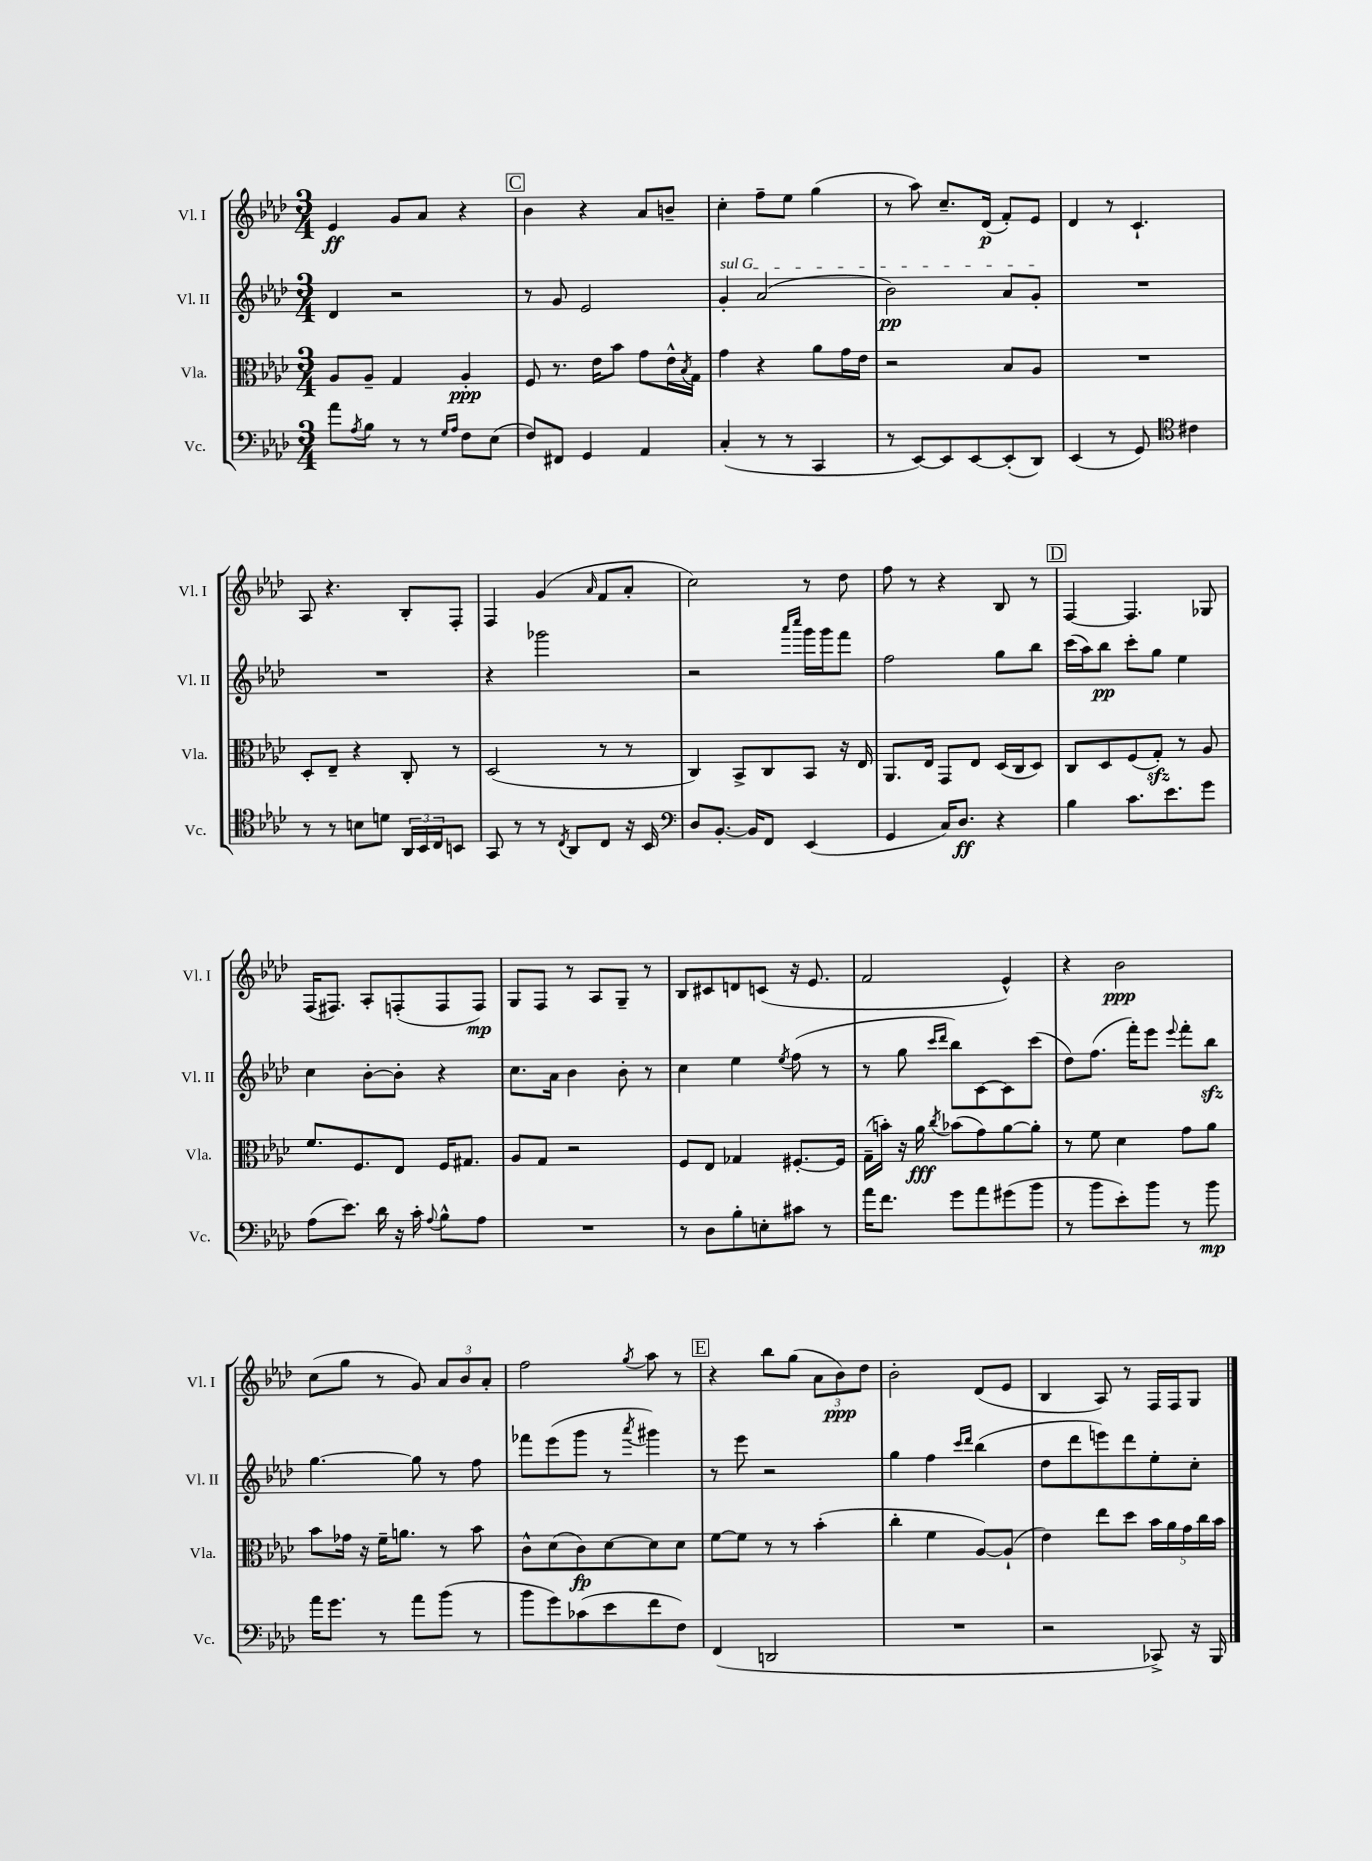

**kern	**kern	**kern	**kern
*staff4	*staff3	*staff2	*staff1
*clefF4	*clefC3	*clefG2	*clefG2
*k[b-e-a-d-]	*k[b-e-a-d-]	*k[b-e-a-d-]	*k[b-e-a-d-]
*M3/4	*M3/4	*M3/4	*M3/4
8a-	8A-	4d-	4e-
8qA-	.	.	.
8B-	8A-~	.	.
8r	4G	2r	8g
8r	.	.	8a-
16qqG	.	.	.
16qqA-	.	.	.
8F	4A-'	.	4r
(8E-	.	.	.
=	=	=	=
8F)	8F	8r	4b-
8FF#	8.r	8g	.
4GG	.	2e-	4r
.	16e-	.	.
.	8b-	.	.
4AA-	8g	.	8a-
.	16e-^^	.	8b~
.	8qB-	.	.
.	16G	.	.
=	=	=	=
(4C'	4g	4g'	4cc'
8r	4r	(2a-	8ff~
8r	.	.	8ee-
4CC	8a-	.	(4gg
.	16g	.	.
.	16e-	.	.
=	=	=	=
8r	2r	2b-)	8r
[8EE-)	.	.	8aa-)
8EE-]	.	.	8.cc~
[8EE-	.	.	.
.	.	.	(16d-
(8EE-']	8B-	8a-	8f')
8DD-)	8A-	8g'	8e-
=	=	=	=
(4EE-	2.r	2.r	4d-
8r	.	.	8r
8GG)	.	.	4.c`
*clefC4	*	*	*
4c#	.	.	.
=	=	=	=
8r	8D-'	2.r	8A-
8r	8E-~	.	4.r
8B	4r	.	.
8d	.	.	.
24AA-	8C'	.	8B-'
24BB-	.	.	.
24C	.	.	.
8BB	8r	.	8F'
=	=	=	=
8GG	(2D-	4r	4F
8r	.	.	.
8r	.	2ggg-	(4g
8qC	.	.	.
8AA-	.	.	.
.	.	.	16qqa-
8C	8r	.	8f
16r	8r	.	8a-'
16BB-	.	.	.
=	=	=	=
*clefF4	*	*	*
8D-	4C)	2r	2cc)
[8.BB-'	.	.	.
.	8BB-^	.	.
16BB-]	.	.	.
8FF	8C	.	.
.	.	16qqaaa-	.
.	.	16qqcccc	.
(4EE-	8BB-	16ggg	8r
.	.	16ggg	.
.	16r	8fff	8dd-
.	16E-	.	.
=	=	=	=
4GG	8.AA-	2ff	8ff
.	.	.	8r
.	16E-	.	.
16C)	8GG	.	4r
8.D-	.	.	.
.	8E-	.	.
4r	(16D-	8gg	8B-
.	16C	.	.
.	8D-)	8bb-	8r
=	=	=	=
4B-	8C	(16ccc	[4F
.	.	16aa-)	.
.	8D-	8bb-	.
8.c	(8F	8ccc'	4.F]
.	8G')	8gg	.
8.e-	.	.	.
.	8r	4ee-	.
8g	8A-	.	8G-
=	=	=	=
(8A-	8.f	4cc	(16F
.	.	.	8.F#)
8.e-)	.	.	.
.	8.F	.	.
.	.	[8b-'	8A-'
16d-	.	.	.
16r	8E-	8b-']	(8F'
16c'	.	.	.
8qqA-	.	.	.
8B-^^	16F	4r	8F
.	8.G#	.	.
8A-	.	.	8F)
=	=	=	=
2.r	8A-	8.cc	8G
.	8G	.	8F
.	.	16a-	.
.	2r	4b-	8r
.	.	.	8A-
.	.	8b-'	8G~
.	.	8r	8r
=	=	=	=
8r	8F	4cc	8B-
8D-	8E-	.	8c#
8B-'	4G-	4ee-	8d
8E'	.	.	(8c
.	.	8qee-	.
8c#	[8.F#'	(8ff	16r
.	.	.	8.e-
8r	.	8r	.
.	16F#]	.	.
=	=	=	=
16a-	(16G~	8r	2f
8.f	16b')	.	.
.	16r	8gg	.
.	16a-	.	.
.	.	16qqccc	.
.	8qcc	16qqddd-	.
8g	(8b-	8bb-)	.
8a-	8g)	[8c	.
(8g#	[8a-	8c]	4e-^^)
8b-	8a-']	(8ccc	.
=	=	=	=
8r	8r	8dd-)	4r
8b-	8f	(8.ff	.
8e-')	4d-	.	2b-
.	.	16fff')	.
8b-	.	8eee-	.
.	.	8qqeee-	.
8r	8g	8fff'	.
8b-	8a-	8bb-	.
=	=	=	=
16a-	8b-	[4.gg	(8cc
8.g	.	.	.
.	16g-	.	8gg
.	16r	.	.
8r	16f~	.	8r
.	8.a	.	.
8a-	.	8gg]	8g)
(8b-	8r	8r	12a-
.	.	.	12b-
8r	8b-	8ff	.
.	.	.	12a-'
=	=	=	=
8b-	8c^^	8fff-	2ff
8g)	(8d-	(8eee-	.
(8c-	8c)	8ggg	.
8e-	[8d-	8r	.
.	.	8qaaa-	8qgg
8f	8d-]	4ggg#)	8aa-
8F)	8d-	.	8r
=	=	=	=
(4FF	[8f	8r	4r
.	8f]	8eee-	.
2DD	8r	2r	8bb-
.	8r	.	(8gg
.	(4b-'	.	12a-
.	.	.	12b-)
.	.	.	12dd-
=	=	=	=
2.r	4cc'	4gg	2b-'
.	4f	4ff	.
.	.	16qqccc	.
.	.	16qqddd-	.
.	[8A-)	(4bb-	(8d-
.	(8A-`]	.	8e-
=	=	=	=
2r	4e-)	8dd-	4B-
.	.	8ddd-	.
.	8ee-	8eee)	8A-)
.	8dd-	8ddd-	8r
8CC-^)	20b-	8ee-'	16F
.	20a-	.	.
.	.	.	16F
.	20g	.	.
16r	.	8cc'	8G
.	20cc	.	.
16BBB-	.	.	.
.	20b-	.	.
==	==	==	==
*-	*-	*-	*-
